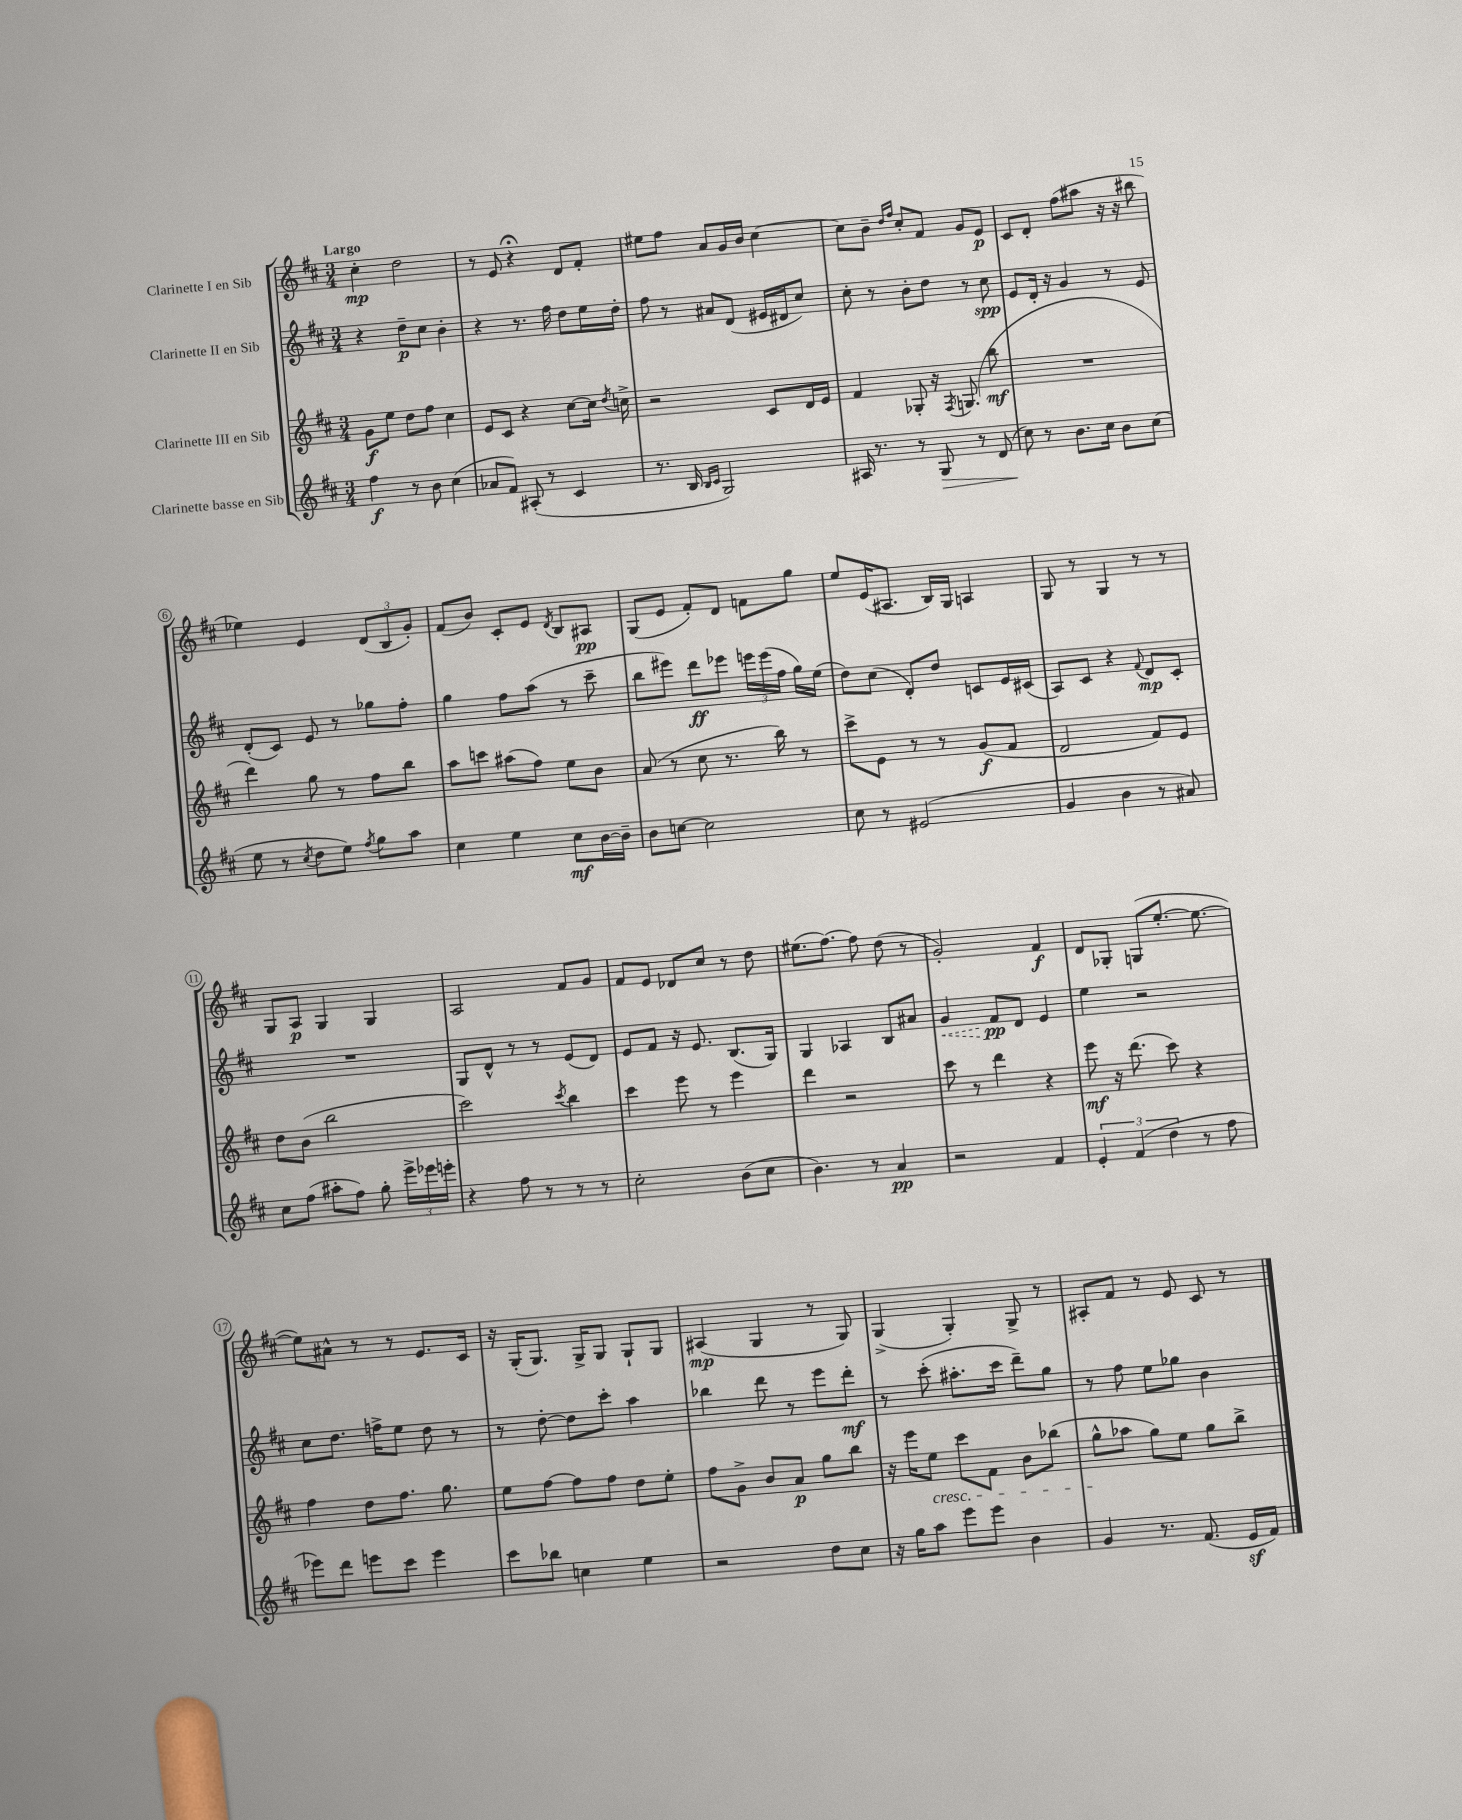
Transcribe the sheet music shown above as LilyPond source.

<<
\new StaffGroup <<
\new Staff = "s0" \with { instrumentName = "Clarinette I en Sib" } {
    \clef treble \key d \major \numericTimeSignature \time 3/4 \tempo "Largo"
    \autoBeamOff cis''4-.\mp d''2 |
    r8 e'8 r4\fermata d'8[ fis'8]-. |
    eis''8[ fis''8] a'8[ g'16 b'16] cis''4~ |
    cis''8[ b'8]-- \grace { d''16[ fis''16] } cis''8[-. fis'8] g'8[ e'8]\p |
    cis'8[ d'8]-. fis''8[( ais''8] r16 r16 bis''8 |
    ees''4) e'4 \tuplet 3/2 { d'8[( b8 g'8]-.) } |
    fis'8[( b'8]) cis'8[-. e'8] \acciaccatura { d'8 } b8[ ais8]\pp |
    g8[( e'8] fis'8[-.) d'8] f'8[ g''8] |
    e''8[ e'16( ais8.] b16[) g16] a4 |
    g8 r8 g4 r8 r8 |
    g8[ a8]\p g4 g4 |
    a2 fis'8[ g'8] |
    fis'8[ e'8] des'8[ cis''8] r8 d''8 |
    eis''8.[( fis''8.]~) fis''8 d''8( r8 |
    g'2-.) fis'4\f |
    d'8[ ges8]-. g8[( e''8.]~-. e''8.~ |
    e''8[) ais'8]-^ r8 r8 e'8.[ cis'16] |
    r16 g16[-.( g8.]) g16[-> g8] g8[-! g8] |
    ais4\mp( g4 r8 g8) |
    g4->( g4-.) g8-> r8 |
    ais8[-. fis'8] r8 e'8 cis'8 r8 \bar "|." |
}
\new Staff = "s1" \with { instrumentName = "Clarinette II en Sib" } {
    \clef treble \key d \major \numericTimeSignature \time 3/4
    \autoBeamOff r4 d''8[--\p cis''8] b'4-. |
    r4 r8. fis''16 d''8[ e''16 d''16]-. |
    fis''8 r8 ais'8[ d'8]( eis'16[ dis'16 cis''8]) |
    cis''8-. r8 b'8[-. d''8] r8 cis''8\spp |
    e'8[ d'16]-. r16 g'4 r8 e'8 |
    d'8[-.( cis'8]) e'8 r8 ges''8[ fis''8]-. |
    g''4 fis''8[ a''8]( r8 cis'''8-- |
    b''8[ eis'''8]) d'''8[\ff ees'''8] \tuplet 3/2 { e'''16[ e'''16( fis''16] } g''16[) e''16]( |
    d''8[) cis''8]( d'8[-.) d''8] c'8[ e'16 cis'16]( |
    a8[) cis'8] r4 \appoggiatura { fis'8 } d'8[\mp cis'8]-. |
    R2. |
    g8[ d'8]-^ r8 r8 e'8[( d'8]) |
    e'8[ fis'8] r16 e'8. b8.[( g16]) |
    g4 aes4 b8[ ais'8] |
    \once \override Hairpin.style = #'dashed-line g'4\< fis'8[\pp\! d'8] e'4 |
    e''4 r2 |
    cis''8[ d''8.] f''16[-> e''8] d''8 r8 |
    r8 d''8~-. d''8[ cis'''8]-. a''4 |
    bes''4 d'''8 r8 e'''8[ d'''8]-.\mf |
    r8 cis'''8-.( ais''8.[-. cis'''16] d'''8[--) g''8] |
    r8 fis''8 e''8[ ges''8] b'4 \bar "|." |
}
\new Staff = "s2" \with { instrumentName = "Clarinette III en Sib" } {
    \clef treble \key d \major \numericTimeSignature \time 3/4
    \autoBeamOff g'8[\f e''8] d''8[ fis''8] cis''4 |
    e'8[ cis'8] r4 cis''8[~ cis''16] \acciaccatura { d''8 } c''16-> |
    r2 cis'8[ d'16 e'16] |
    fis'4 ges8-. r16 \acciaccatura { fis8 } g8.( b''8\mf |
    R2. |
    d'''4) g''8 r8 fis''8[ b''8] |
    a''8[ c'''8] ais''8[( fis''8]) e''8[ b'8] |
    a'8( r8 cis''8 r8. b''16) r8 |
    cis'''8[-> e'8] r8 r8 g'8[\f( fis'8] |
    d'2 fis'8[) e'8] |
    d''8[ b'8]( b''2 |
    cis'''2) \acciaccatura { cis'''8 } b''4 |
    cis'''4 e'''8 r8 e'''4 |
    d'''4 r2 |
    cis'''8 r8 d'''4 r4 |
    e'''8\mf r16 d'''8.( cis'''8) r4 |
    fis''4 d''8[ fis''8.] g''8. |
    e''8[ fis''8]~ fis''8[ fis''8] d''8[ e''8]-. |
    fis''8[ g'8]-> b'8[ a'8]\p g''8[ b''8] |
    r16 e'''16[ e''8]\cresc cis'''8[ fis'8] b'8[ bes''8]( |
    g''8[-^\! aes''8] g''8[) e''8] g''8[ b''8]-> \bar "|." |
}
\new Staff = "s3" \with { instrumentName = "Clarinette basse en Sib" } {
    \clef treble \key d \major \numericTimeSignature \time 3/4
    \autoBeamOff fis''4\f r8 b'8 cis''4( |
    aes'8[ fis'8]) ais8-.( r8 cis'4 |
    r8. b16 \grace { b16[ cis'16] } g2) |
    ais16 r8. r8 g8\> r8 d'8( |
    cis''8\!) r8 b'8.[ cis''16] b'8[ cis''8]( |
    e''8 r8 \acciaccatura { cis''8 } d''8[ e''8]) \acciaccatura { fis''8 } g''8[ a''8] |
    cis''4 e''4 cis''8[\mf b'16~ b'16]-- |
    b'8[ c''8]~ c''2 |
    cis''8 r8 eis'2( |
    g'4 b'4 r8 ais'8) |
    cis''8[ fis''8]( ais''8[-. fis''8]) g''8-. \tuplet 3/2 { e'''16[-> ees'''16 e'''16]-. } |
    r4 fis''8 r8 r8 r8 |
    cis''2-. b'8[( cis''8] |
    b'4.) r8 a'4\pp |
    r2 fis'4 |
    \tuplet 3/2 { e'4-. fis'4( d''4 } r8 fis''8 |
    ees'''8[) d'''8] e'''8[ cis'''8] e'''4 |
    cis'''8[ bes''8] c''4 e''4 |
    r2 d''8[ cis''8] |
    r16 g''16[ a''8] e'''8[ e'''8] b'4 |
    g'4 r8. fis'8.( e'16[\sf fis'16]) \bar "|." |
}
>>
>>
\layout { \context { \Score \override BarNumber.stencil = #(make-stencil-circler 0.1 0.3 ly:text-interface::print) } }
